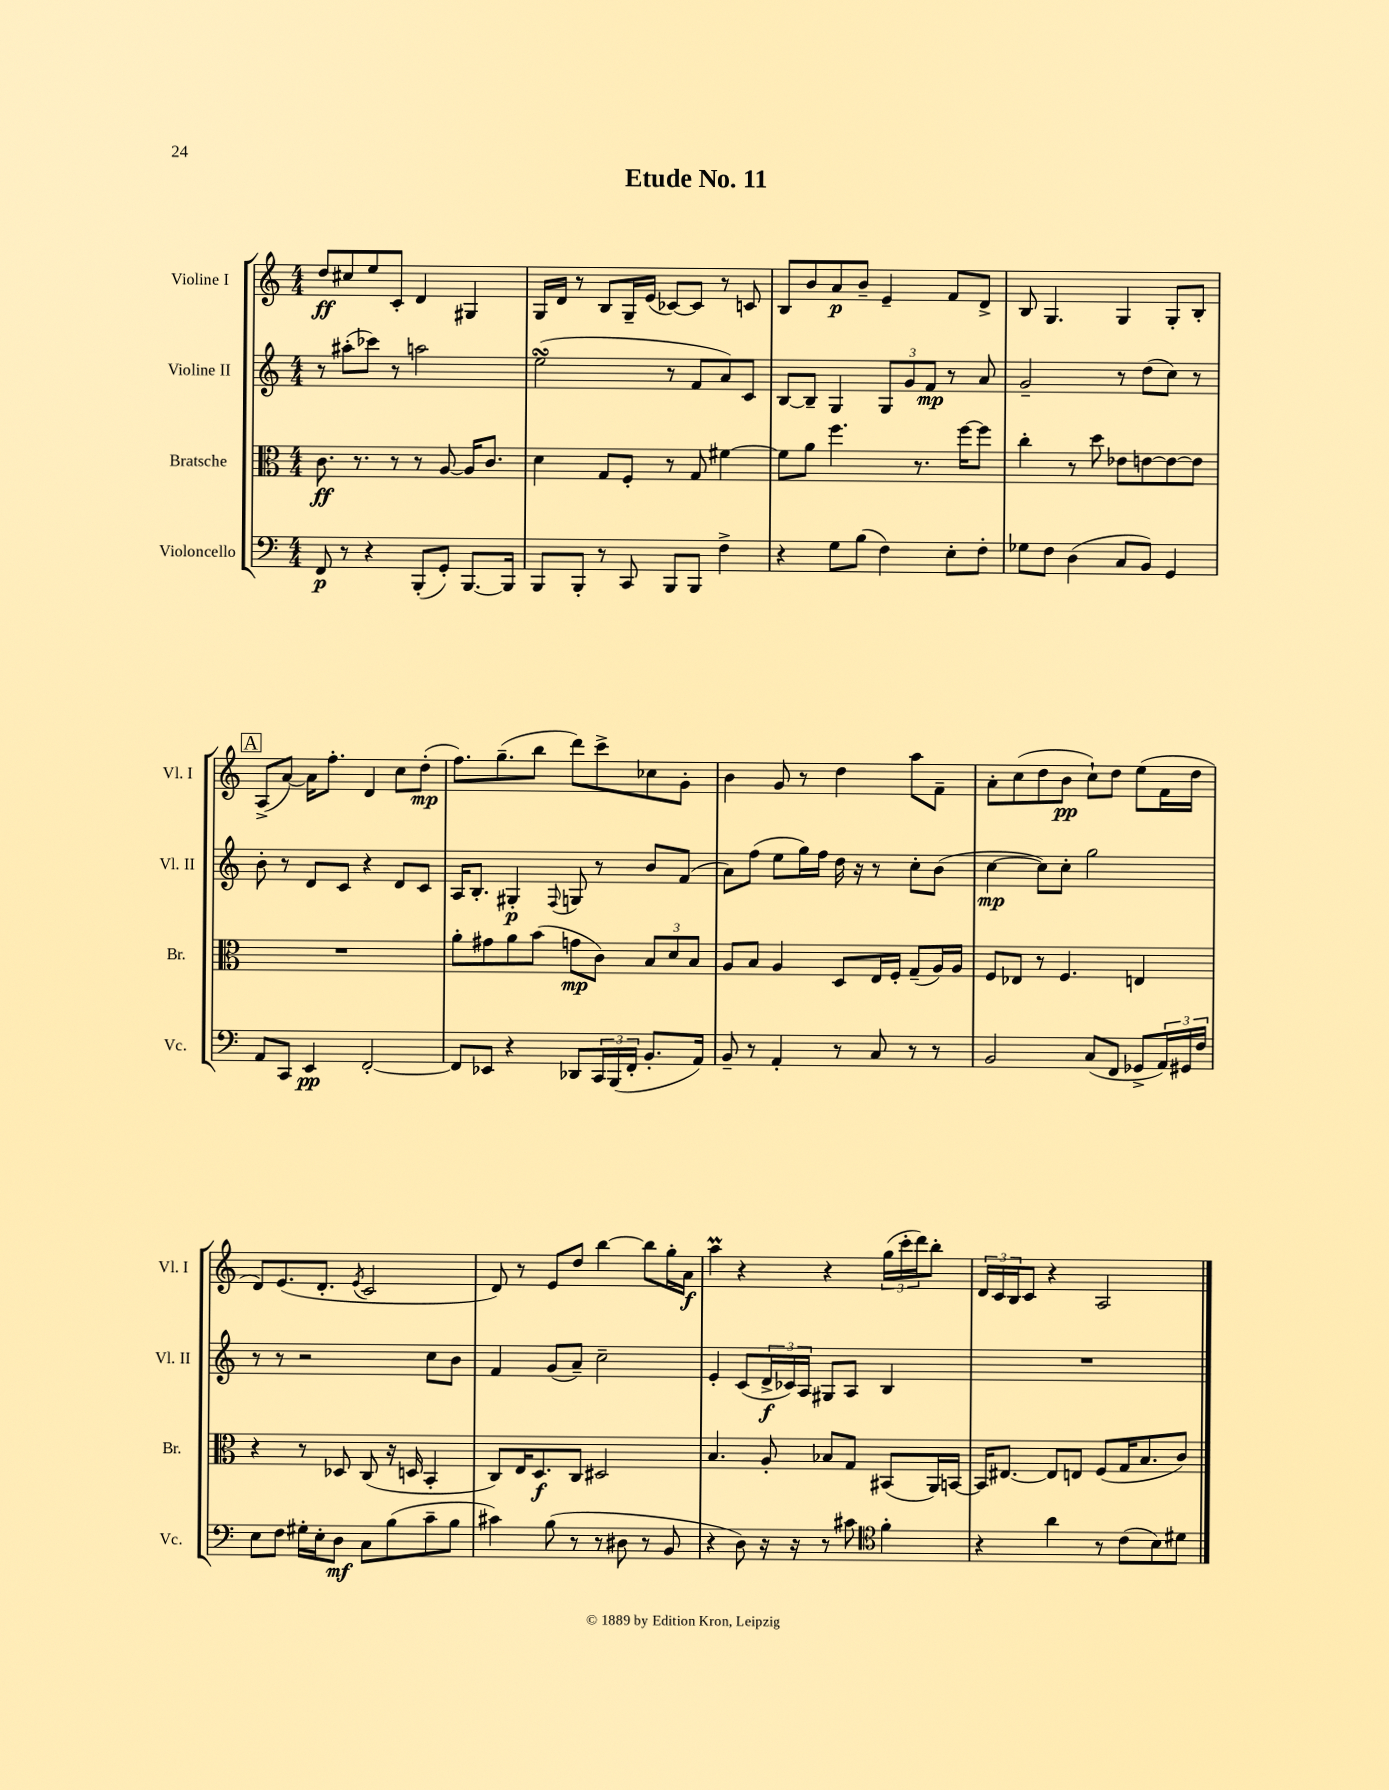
\header { title = "Etude No. 11" }
<<
\new StaffGroup <<
\new Staff = "s0" \with { instrumentName = "Violine I" shortInstrumentName = "Vl. I" } {
    \clef treble \key c \major \numericTimeSignature \time 4/4
    d''8\ff cis''8 e''8 c'8-. d'4 gis4 |
    g16 d'16 r8 b8 g16-- e'16( ces'8~) ces'8 r8 c'8 |
    b8 b'8 a'8\p b'8-- e'4-- f'8 d'8-> |
    b8 g4. g4 g8-. b8-. |
    \mark \markup { \box "A" } a8->( a'8~) a'16 f''8.-. d'4 c''8 d''8-.\mp( |
    f''8.) g''8.--( b''8 d'''8) c'''8-> ces''8 g'8-. |
    b'4 g'8 r8 d''4 a''8 f'8-- |
    a'8-. c''8( d''8 b'8\pp c''8-!) d''8 e''8( f'16 d''16 |
    d'8) e'8.( d'8.-. \acciaccatura { e'8 } c'2 |
    d'8) r8 e'8 d''8 b''4~ b''8 g''16-. a'16\f |
    a''4\prall r4 r4 \tuplet 3/2 { g''16( c'''16-. d'''16) } b''8-. |
    \tuplet 3/2 { d'16 c'16 b16 } c'8 r4 a2 \bar "|." |
}
\new Staff = "s1" \with { instrumentName = "Violine II" shortInstrumentName = "Vl. II" } {
    \clef treble \key c \major \numericTimeSignature \time 4/4
    r8 ais''8-.( ces'''8) r8 a''2 |
    e''2\turn( r8 f'8 a'8) c'8 |
    b8~ b8-- g4 \tuplet 3/2 { g8 g'8 f'8\mp } r8 a'8 |
    g'2-- r8 d''8( c''8) r8 |
    \mark \markup { \box "A" } b'8-. r8 d'8 c'8 r4 d'8 c'8 |
    a16 b8.-. gis4-.\p \appoggiatura { f8 } g8 r8 b'8 f'8( |
    a'8) f''8( e''8 g''16) f''16 d''16 r16 r8 c''8-. b'8( |
    c''4~\mp c''8) c''8-. g''2 |
    r8 r8 r2 c''8 b'8 |
    f'4 g'8( a'8--) c''2-- |
    e'4-. c'8( \tuplet 3/2 { d'16->\f ces'16) a16 } gis8 a8 b4 |
    R1 \bar "|." |
}
\new Staff = "s2" \with { instrumentName = "Bratsche" shortInstrumentName = "Br." } {
    \clef alto \key c \major \numericTimeSignature \time 4/4
    c'8.\ff r8. r8 r8 a8~ a16 c'8. |
    d'4 g8 f8-. r8 g8 fis'4~ |
    fis'8 a'8 f''4. r8. f''16~ f''8 |
    c''4-. r8 d''8 ees'8 e'8~ e'8~ e'8 |
    \mark \markup { \box "A" } R1 |
    a'8-. gis'8 a'8 b'8( g'8\mp c'8) \tuplet 3/2 { b8 d'8 b8 } |
    a8 b8 a4 d8 e16 f16-. g8--( a16) a16 |
    f8 ees8 r8 f4. e4 |
    r4 r8 des8 c8( r16 d16 b,4-. |
    c8) e16 d8.\f c8 dis2 |
    b4. a8-. bes8 g8 bis,8( a,16) b,16~ |
    b,16 eis8.~ eis8 e8 f8( g16 b8. c'8) \bar "|." |
}
\new Staff = "s3" \with { instrumentName = "Violoncello" shortInstrumentName = "Vc." } {
    \clef bass \key c \major \numericTimeSignature \time 4/4
    f,8\p r8 r4 b,,8-.( g,8-.) b,,8.~ b,,16 |
    b,,8 b,,8-. r8 c,8 b,,8 b,,8 f4-> |
    r4 g8 b8( f4) e8-. f8-. |
    ges8 f8 d4( c8 b,8) g,4 |
    \mark \markup { \box "A" } a,8 c,8 e,4\pp f,2~-. |
    f,8 ees,8 r4 des,8 \tuplet 3/2 { c,16 b,,16( f,16-. } b,8.-. a,16) |
    b,8-- r8 a,4-. r8 c8 r8 r8 |
    b,2 c8( f,8 ges,8-> \tuplet 3/2 { a,16) gis,16 f16 } |
    e8 f8 gis16-. e16-. d8\mf c8 b8( c'8-- b8 |
    cis'4) b8( r8 r8 dis8 r8 b,8 |
    r4 d8) r16 r16 r8 cis'8 \clef tenor f'4-. |
    r4 a'4 r8 c'8( b8) dis'8 \bar "|." |
}
>>
>>
\layout { \context { \Score \remove "Bar_number_engraver" } }
